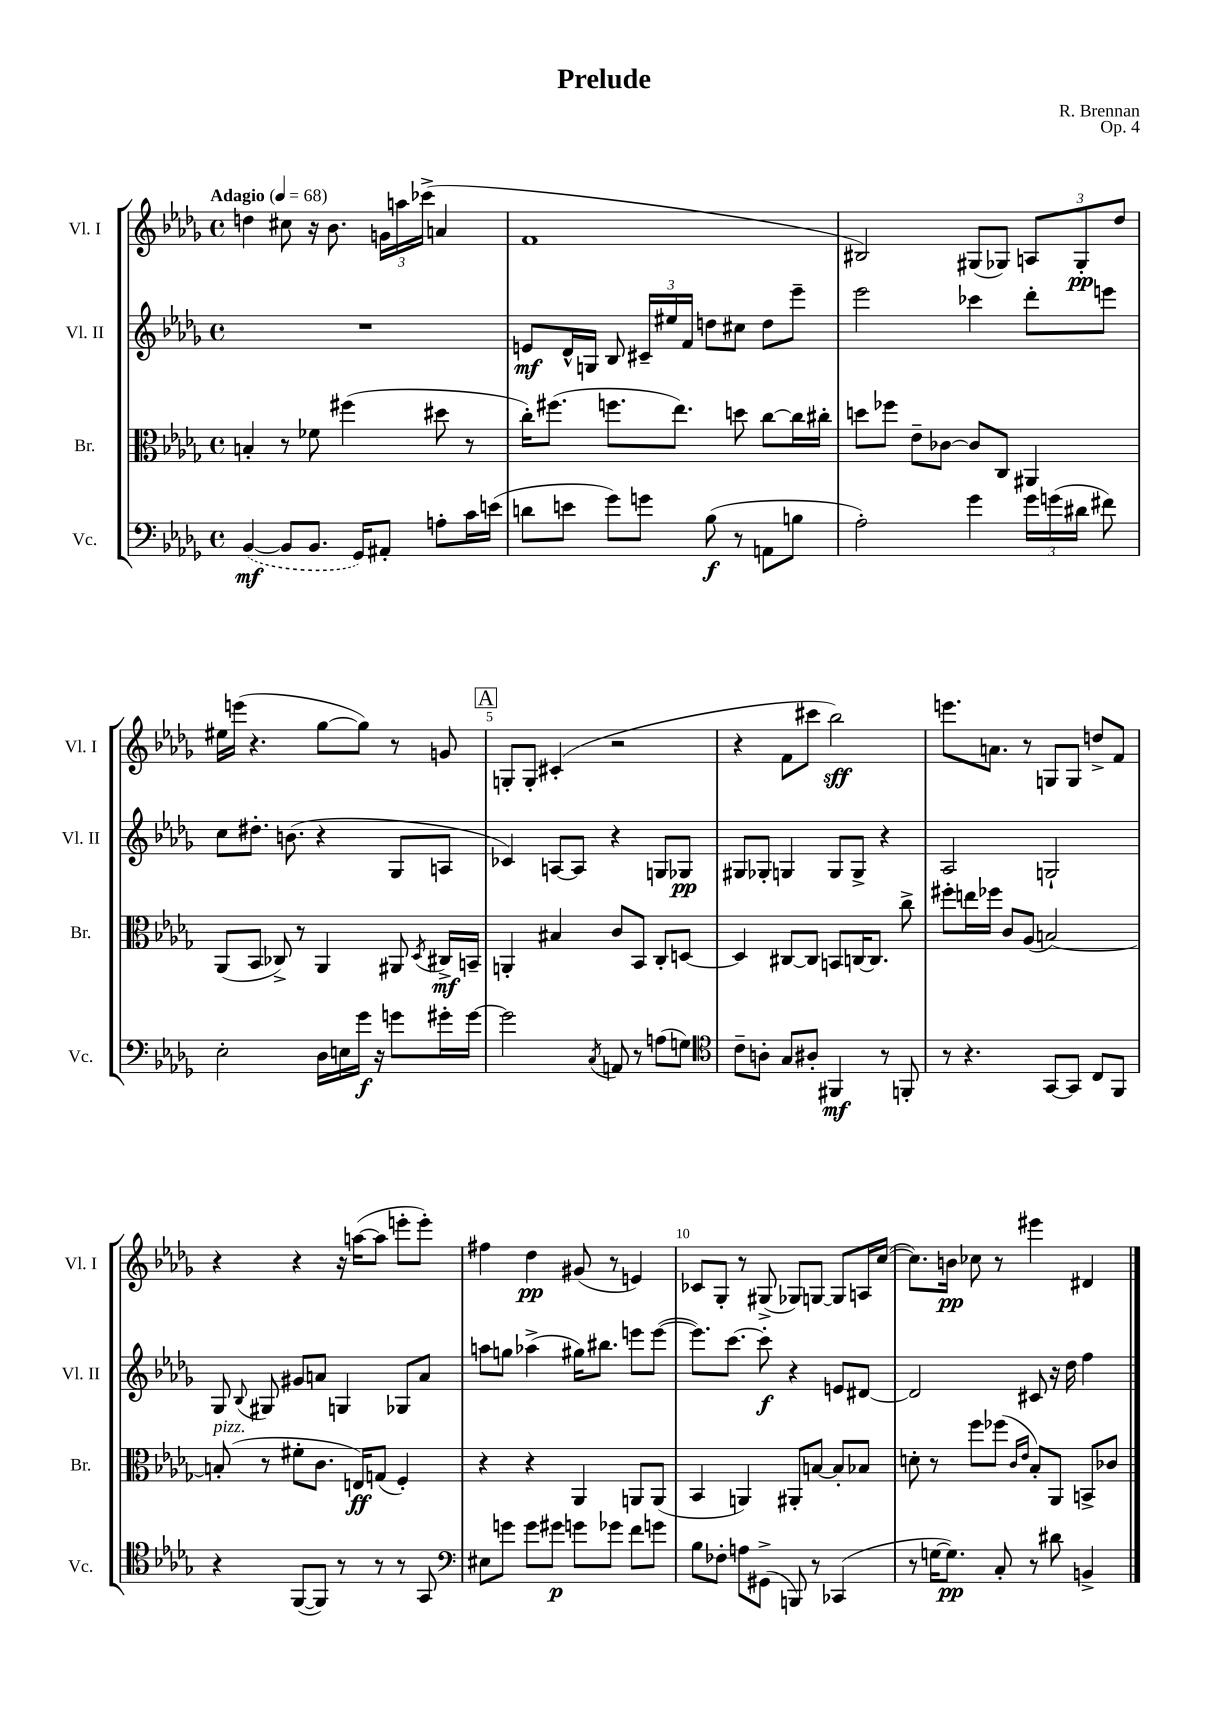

**kern	**kern	**kern	**kern
*staff4	*staff3	*staff2	*staff1
*clefF4	*clefC3	*clefG2	*clefG2
*k[b-e-a-d-g-]	*k[b-e-a-d-g-]	*k[b-e-a-d-g-]	*k[b-e-a-d-g-]
*M4/4	*M4/4	*M4/4	*M4/4
*met(c)	*met(c)	*met(c)	*met(c)
*MM68	*MM68	*MM68	*MM68
([4BB-	4B'	1r	4dd
8BB-]	8r	.	8cc#
8.BB-	8f-	.	16r
.	.	.	8.b-
.	(4ff#	.	.
16GG-)	.	.	.
8AA#'	.	.	24g
.	.	.	24aa
.	.	.	(24ccc-^
8A'	8dd#	.	4a
16c	8r	.	.
(16e	.	.	.
=	=	=	=
8d	16cc')	8e	1f
.	(8.ff#	.	.
8e	.	16d-^^	.
.	.	16G	.
8g-)	8.ff	8B-	.
8g	.	24c#~	.
.	.	24ee#	.
.	8.ee-)	.	.
.	.	24f	.
(8B-	.	8dd	.
8r	8dd	8cc#	.
8AA	[8cc	8dd	.
8B	16cc]	8eee-~	.
.	16cc#'	.	.
=	=	=	=
2A-')	8dd	2eee-	2B#)
.	8ff-	.	.
.	8e-~	.	.
.	[8c-	.	.
4g-	8c-]	4ccc-	(8G#
.	8C	.	8G-)
24g-	4AA#	8ddd-'	12A
(24g	.	.	.
24d#	.	.	12G-'
8f#)	.	8eee	.
.	.	.	12dd-
=	=	=	=
2E-'	(8AA-	8cc	16ee#
.	.	.	(16eee
.	8BB-	8.dd#'	4.r
.	8C-^)	.	.
.	.	(8.b	.
.	8r	.	.
16D-	4AA-	4r	[8gg-
16E	.	.	.
16g-	.	.	8gg-])
16r	.	.	.
8g	8AA#	8G-	8r
.	8qD-	.	.
16g#'	16C#^	8A	8g
[16g#	16BB~	.	.
=	=	=	=
2g#]	4AA'	4c-)	8G'
.	.	.	8G'
.	4B#	[8A	(4c#'
.	.	8A]	.
8qC	.	.	.
8AA	8c	4r	2r
8r	8BB-	.	.
(8A	8C'	8G	.
8G)	[8D	8G-	.
=	=	=	=
*clefC4	*	*	*
8c~	4D]	8G#	4r
8A'	.	8G-'	.
8G-	[8C#	4G	8f
8A#'	8C#]	.	8ccc#
4FF#	8BB	8G	2bb-)
.	[16C	8G^	.
.	8.C]	.	.
8r	.	4r	.
8FF'	8cc^	.	.
=	=	=	=
8r	8ff#'	2A-	8.eee
4.r	16ee	.	.
.	16ff-	.	8.a
.	8c	.	.
.	(8A-	.	8r
[8GG-	[2B)	2G`	8G
8GG-]	.	.	8G
8C	.	.	8dd^
8FF	.	.	8f
=	=	=	=
4r	(8B']	8G-	4r
.	.	8qqB-	.
.	8r	8G#	.
([8FF	8f#'	8g#	4r
8FF])	8.c	8a	.
8r	.	4G	16r
.	16E)	.	([16aa
8r	(8G	.	8aa]
8r	4F')	8G-	8eee'
8GG-	.	8a	8eee')
=	=	=	=
*clefF4	*	*	*
8E#	4r	8aa	4ff#
8g	.	8gg	.
8g	4r	(4aa-^	4dd-
8g#	.	.	.
8g	4AA-	16gg#)	(8g#
.	.	8.bb#	.
8g-	.	.	8r
8f	8AA	8eee	4e)
8g	(8AA	([8eee	.
=	=	=	=
8B-	4BB-	8.eee])	8c-
8F-'	.	.	8G-'
.	.	[8.ccc	.
8A	4AA)	.	8r
(8GG#^	.	8ccc']	(8G#^
8BBB)	8AA#'	4r	8G-)
8r	[8B	.	[8G
(4CC-	8B']	8e	8G]
.	8B-	[8d#	16A
.	.	.	([16cc
=	=	=	=
8r	8d'	2d#]	8.cc])
[16G	8r	.	.
8.G])	.	.	16b
.	8ff	.	8cc-
8C'	(8ff-	.	8r
.	16qqc	.	.
.	16qqe-	.	.
8r	8B-')	8c#	4eee#
8d#	8AA-	16r	.
.	.	16dd-	.
4BB^	8BB^	4ff	4d#
.	8c-	.	.
==	==	==	==
*-	*-	*-	*-
